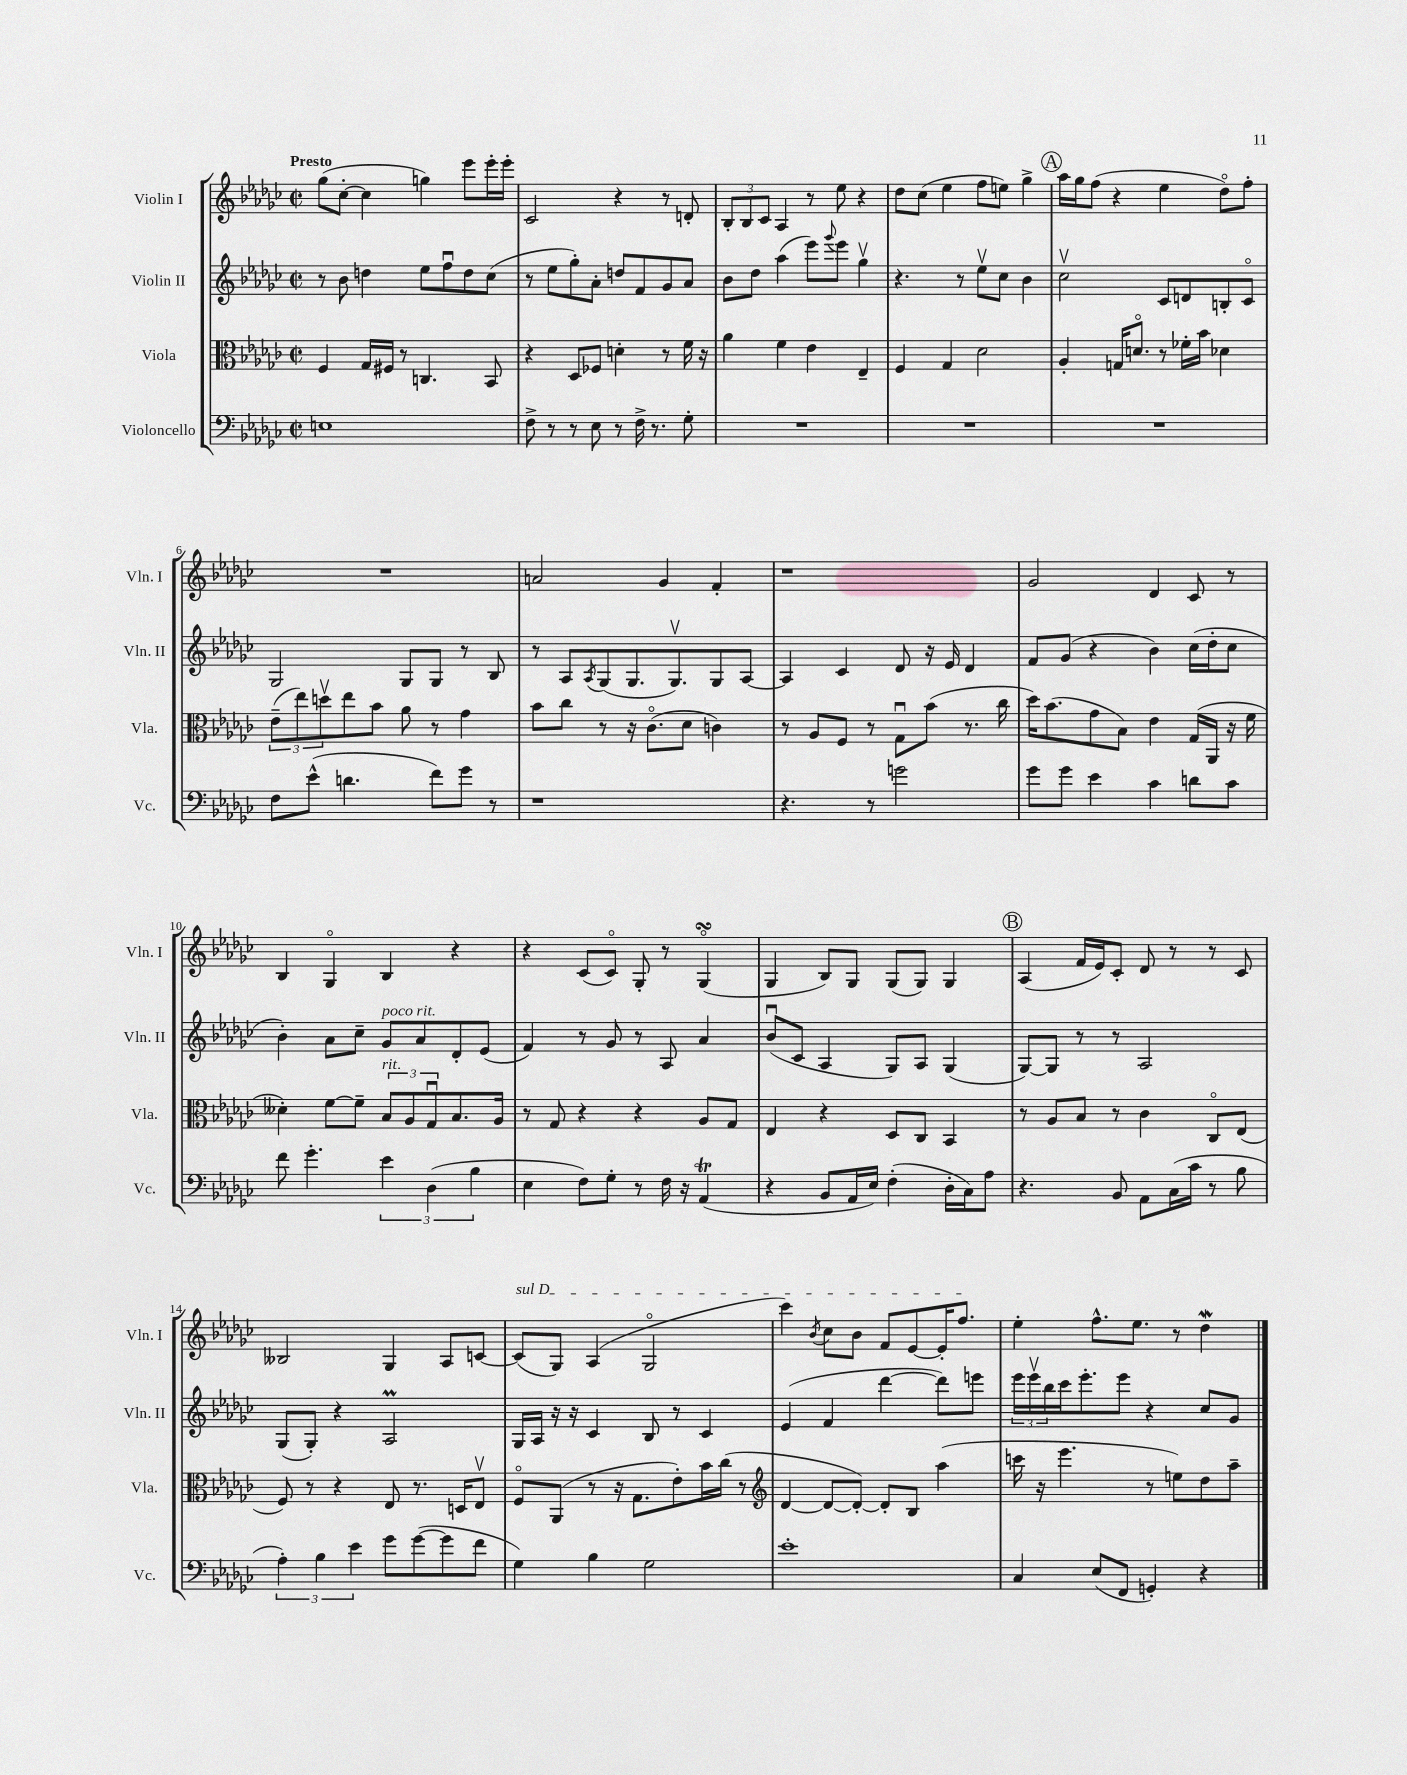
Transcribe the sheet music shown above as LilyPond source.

<<
\new StaffGroup <<
\new Staff = "s0" \with { instrumentName = "Violin I" shortInstrumentName = "Vln. I" } {
    \clef treble \key ges \major \defaultTimeSignature \time 2/2 \tempo "Presto"
    ges''8( ces''8~-. ces''4 g''4) ees'''8 ees'''16-. ees'''16-. |
    ces'2 r4 r8 d'8-. |
    \tuplet 3/2 { bes8-. bes8 ces'8 } aes4 r8 ees''8 r4 |
    des''8 ces''8( ees''4 f''8 e''8) ges''4-> |
    \mark \markup { \circle "A" } aes''16 ges''16 f''8( r4 ees''4 des''8\flageolet) f''8-. |
    R1 |
    a'2 ges'4 f'4-. |
    r1 |
    ges'2 des'4 ces'8 r8 |
    bes4 ges4\flageolet bes4 r4 |
    r4 ces'8( ces'8\flageolet) ges8-. r8 ges4\flageolet\turn( |
    ges4 bes8) ges8 ges8( ges8) ges4 |
    \mark \markup { \circle "B" } aes4( f'16 ees'16) ces'8-. des'8 r8 r8 ces'8 |
    beses2 ges4 aes8 c'8~ |
    \once \override TextSpanner.bound-details.left.text = \markup { \italic "sul D" } c'8\startTextSpan( ges8) aes4( ges2\flageolet |
    ces'''4) \acciaccatura { bes'8 } ces''8 bes'8 f'8 ees'8~ ees'16-. f''8.\stopTextSpan |
    ees''4-. f''8.-^ ees''8. r8 des''4\mordent \bar "|." |
}
\new Staff = "s1" \with { instrumentName = "Violin II" shortInstrumentName = "Vln. II" } {
    \clef treble \key ges \major \defaultTimeSignature \time 2/2
    r8 bes'8 d''4 ees''8 f''8\downbow d''8 ces''8( |
    r8 ees''8 ges''8-.) aes'8-. d''8 f'8 ges'8 aes'8 |
    bes'8 des''8 aes''4( ees'''8) \appoggiatura { ges'''8 } ees'''8 ges''4\upbow |
    r4. r8 ees''8\upbow ces''8 bes'4 |
    \mark \markup { \circle "A" } ces''2\upbow ces'8 d'8 b8-. ces'8\flageolet |
    ges2 ges8 ges8 r8 bes8 |
    r8 aes8 \acciaccatura { aes8 } ges8( ges8. ges8.\upbow) ges8 aes8~ |
    aes4 ces'4 des'8 r16 ees'16 des'4 |
    f'8 ges'8( r4 bes'4) ces''16( des''16-. ces''8 |
    bes'4-.) aes'8 ces''8-- ges'8^\markup { \italic "poco rit." } aes'8 des'8-. ees'8( |
    f'4) r8 ges'8 r8 aes8 aes'4 |
    bes'8\downbow( ces'8 aes4 ges8) aes8 ges4( |
    \mark \markup { \circle "B" } ges8~) ges8 r8 r8 aes2 |
    ges8( ges8-.) r4 aes2\prall |
    ges16 aes16 r16 r16 ces'4 bes8 r8 ces'4 |
    ees'4( f'4 des'''4~ des'''8) e'''8 |
    \tuplet 3/2 { ees'''16 ees'''16\upbow bes''16 } ces'''16 ees'''8.-. ees'''8 r4 ces''8 ges'8 \bar "|." |
}
\new Staff = "s2" \with { instrumentName = "Viola" shortInstrumentName = "Vla." } {
    \clef alto \key ges \major \defaultTimeSignature \time 2/2
    f4 ges16 fis16 r8 c4. bes,8 |
    r4 des8 fes8 d'4-. r8 f'16 r16 |
    aes'4 f'4 ees'4 ees4-- |
    f4 ges4 des'2 |
    \mark \markup { \circle "A" } aes4-. g16 d'8.\flageolet r8 fes'16-. bes'16 des'4 |
    \tuplet 3/2 { ees'8--( ees''8) d''8\upbow } ees''8 bes'8 aes'8 r8 ges'4 |
    bes'8 ces''8 r8 r16 ces'8.\flageolet( des'8 c'4) |
    r8 aes8 f8 r8 ges8\downbow bes'8( r8. ces''16 |
    des''16) bes'8.( ges'8 bes8) ees'4 ges16( aes,16 r16 f'16 |
    deses'4-.) f'8~ f'8-- \tuplet 3/2 { bes8^\markup { \italic "rit." } aes8 ges8\downbow } bes8. aes16 |
    r8 ges8 r4 r4 aes8 ges8 |
    ees4 r4 des8 ces8 bes,4 |
    \mark \markup { \circle "B" } r8 aes8 bes8 r8 ces'4 ces8\flageolet ees8( |
    f8) r8 r4 ees8 r8. d16 ees8\upbow |
    f8\flageolet aes,8( r8 r16 ges8. ees'8-.) bes'16 ces''16( r8 |
    \clef treble des'4~ des'8~ des'8~-.) des'8-. bes8 aes''4( |
    c'''16 r16 ees'''4. r8 e''8) des''8 aes''8-- \bar "|." |
}
\new Staff = "s3" \with { instrumentName = "Violoncello" shortInstrumentName = "Vc." } {
    \clef bass \key ges \major \defaultTimeSignature \time 2/2
    e1 |
    f8-> r8 r8 ees8 r8 f16-> r8. ges8-. |
    R1 |
    R1 |
    \mark \markup { \circle "A" } R1 |
    f8 ees'8-^( d'4. f'8) ges'8 r8 |
    r1 |
    r4. r8 g'2 |
    ges'8 ges'8 ees'4 ces'4 d'8 ces'8 |
    f'8 ges'4.-. \tuplet 3/2 { ees'4 des4( bes4 } |
    ees4 f8) ges8-. r8 f16 r16 aes,4\trill( |
    r4 bes,8 aes,16 ees16) f4-.( des16-. ces16) aes8 |
    \mark \markup { \circle "B" } r4. bes,8 aes,8 ces16( ces'16 r8 bes8 |
    \tuplet 3/2 { aes4-.) bes4 ees'4 } ges'8 ges'8~( ges'8 f'8 |
    ges4) bes4 ges2 |
    ees'1-. |
    ces4 ees8( f,8 g,4-.) r4 \bar "|." |
}
>>
>>
